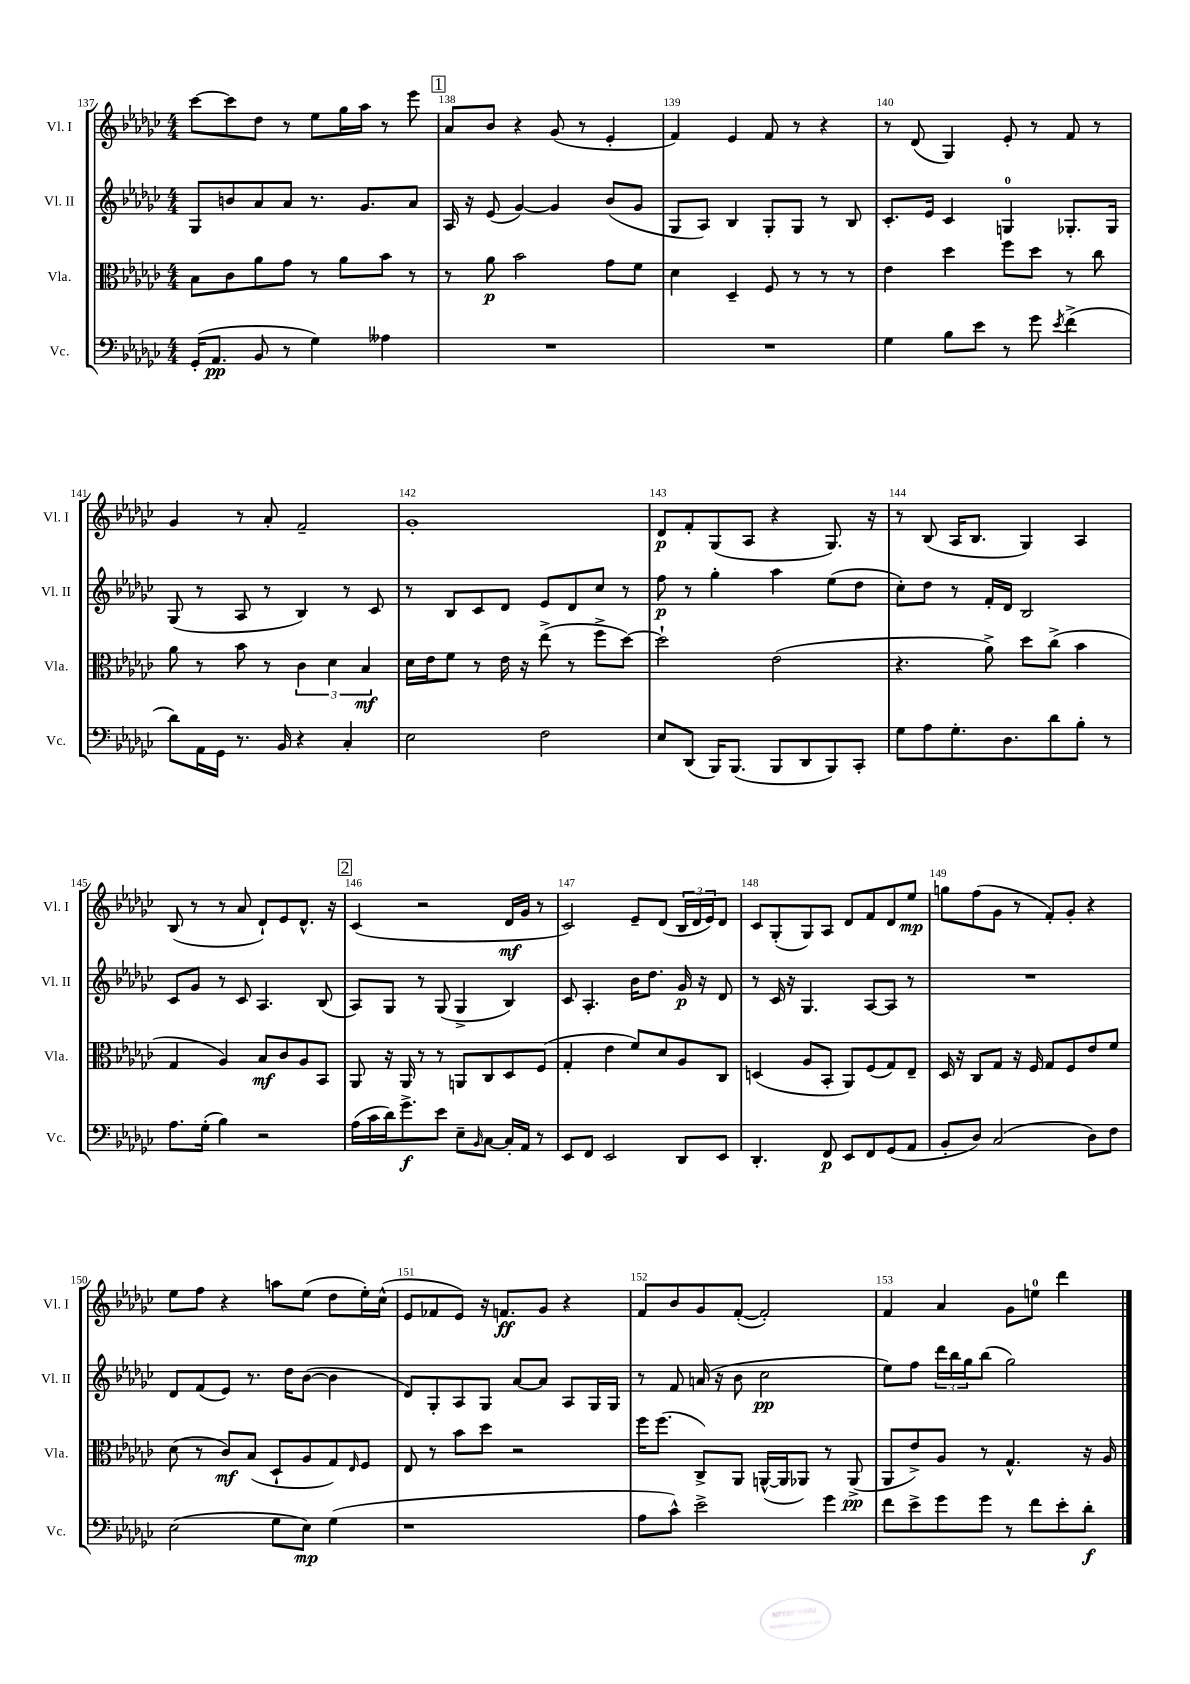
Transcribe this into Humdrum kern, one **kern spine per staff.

**kern	**kern	**kern	**kern
*staff4	*staff3	*staff2	*staff1
*clefF4	*clefC3	*clefG2	*clefG2
*k[b-e-a-d-g-c-]	*k[b-e-a-d-g-c-]	*k[b-e-a-d-g-c-]	*k[b-e-a-d-g-c-]
*M4/4	*M4/4	*M4/4	*M4/4
(16GG-'/LK	8B-\L	8G-/L	[8ccc-\L
8.AA-/J	.	.	.
.	8c-\	8b/	8ccc-\]
8BB-/	8a-\	8a-/	8dd-\J
8r	8g-\J	8a-/J	8r
4G-\)	8r	8.r	8ee-\L
.	8a-\L	.	16gg-\L
.	.	8.g-/L	16aa-\JJ
4A--\	8b-\J	.	8r
.	8r	8a-/J	8eee-\
=	=	=	=
1r	8r	16A-/	8a-/L
.	.	16r	.
.	8a-\	(8e-/	8b-/J
.	2b-\	[4g-/)	4r
.	.	4g-/]	(8g-/
.	.	.	8r
.	8g-\L	(8b-/L	4e-'/
.	8f\J	8g-/J	.
=	=	=	=
1r	4d-\	8G-/L	4f/)
.	.	8A-/J)	.
.	4D-~/	4B-/	4e-/
.	8F/	8G-'/L	8f/
.	8r	8G-/J	8r
.	8r	8r	4r
.	8r	8B-/	.
=	=	=	=
4G-\	4e-\	8.c-'/L	8r
.	.	.	(8d-/
.	.	16e-/Jk	.
8B-\L	4dd-\	4c-/	4G-/)
8e-\J	.	.	.
8r	8ff\L	4G/	8e-'/
8g-\	8dd-\J	.	8r
8qe-/	.	.	.
(4f^\	8r	8.G-'/L	8f/
.	8cc-\	.	8r
.	.	16G-/Jk	.
=	=	=	=
8d-\L)	8a-\	(8G-/	4g-/
16AA-\L	8r	8r	.
16GG-\JJ	.	.	.
8.r	8b-\	8A-/	8r
.	8r	8r	8a-'/
16BB-/	.	.	.
4r	6c-\	4B-/)	2f~/
.	6d-\	.	.
4C-'/	.	8r	.
.	6B-/	.	.
.	.	8c-/	.
=	=	=	=
2E-\	16d-\LL	8r	1g-'
.	16e-\J	.	.
.	8f\J	8B-/L	.
.	8r	8c-/	.
.	16e-\	8d-/J	.
.	16r	.	.
2F\	(8ee-^\	8e-/L	.
.	8r	8d-/	.
.	8ff^\L	8cc-/J	.
.	[8dd-\J)	8r	.
=	=	=	=
8E-/L	2dd-`\]	8ff\	8d-/L
(8DD-/J	.	8r	8f'/
16BBB-/LK)	.	4gg-'\	(8G-/
(8.BBB-/J	.	.	.
.	.	.	8A-/J
8BBB-/L	(2e-\	4aa-\	4r
8DD-/	.	.	.
8BBB-/)	.	(8ee-\L	8.G-/)
8CC-'/J	.	8dd-\J	.
.	.	.	16r
=	=	=	=
8G-\L	4.r	8cc-'\L)	8r
8A-\	.	8dd-\J	(8B-/
8.G-'\	.	8r	16A-/LK
.	.	.	8.B-/J
.	8a-^\)	16f'/LL	.
8.D-\	.	16d-/JJ	.
.	8dd-\L	2B-/	4G-/)
8d-\	(8cc-^\J	.	.
8B-'\J	4b-\	.	4A-/
8r	.	.	.
=	=	=	=
8.A-\L	4G-/	8c-/L	(8B-/
.	.	8g-/J	8r
(16G-'\Jk	.	.	.
4B-\)	4A-/)	8r	8r
.	.	8c-/	8a-/
2r	8B-/L	4.A-/	8d-`/L)
.	8c-/	.	8e-/
.	8A-/	.	8.d-^^/J
.	8BB-/J	(8B-/	.
.	.	.	16r
=	=	=	=
(16A-\LL	8AA-/	8A-/L)	(4c-/
16c-\	.	.	.
16d-\J)	16r	8G-/J	.
8.g-^\	16AA-/	.	.
.	8r	8r	2r
8e-\J	8r	(8G-/	.
8E-~\L	8AA/L	4G-^/	.
16qqBB-/	.	.	.
[8C-\J	8C-/	.	.
16C-'/]LL	8D-/	4B-/)	16d-/LL
16AA-/JJ	.	.	16g-/JJ
8r	(8F/J	.	8r
=	=	=	=
8EE-/L	4G-'/	8c-/	2c-/)
8FF/J	.	4.A-'/	.
2EE-/	4e-\	.	.
.	8f/L)	16b-\LK	8e-~/L
.	.	8.dd-\J	.
.	8d-/	.	(8d-/J
8DD-/L	8A-/	16g-/	24B-/LL
.	.	.	24d-/
.	.	16r	.
.	.	.	24e-/J)
8EE-/J	8C-/J	8d-/	8d-/J
=	=	=	=
4.DD-'/	(4D/	8r	8c-/L
.	.	16c-/	(8G-'/
.	.	16r	.
.	8A-/L	4.G-/	8G-/)
8FF/	8BB-'/J	.	8A-/J
8EE-/L	8AA-/L)	.	8d-/L
8FF/	(8F/	[8A-/L	8f/
(8GG-/	8G-/)	8A-/]J	8d-/
8AA-/J	8E-~/J	8r	8ee-/J
=	=	=	=
8BB-'/L	16D-/	1r	8gg\L
.	16r	.	.
8D-/J)	8C-/L	.	(8ff\
(2C-/	8G-/J	.	8g-\J
.	16r	.	8r
.	16F/	.	.
.	8G-/L	.	8f'/L)
.	8F/	.	8g-'/J
8D-\L)	8e-/	.	4r
8F\J	8f/J	.	.
=	=	=	=
(2E-\	(8d-\	8d-/L	8ee-\L
.	8r	(8f/	8ff\J
.	8c-/L)	8e-/J)	4r
.	(8B-/J	8.r	.
8G-\L	8D-`/L	.	8aa\L
.	.	16dd-\LK	.
8E-\J)	8A-/	([8b-\J	(8ee-\J
(4G-\	8G-/)	4b-\]	8dd-\L
.	16qqE-/	.	.
.	8F/J	.	16ee-'\L)
.	.	.	(16cc-^^\JJ
=	=	=	=
1r	8E-/	8d-/L)	8e-/L
.	8r	8G-'/	8f-/
.	8b-\L	8A-/	8e-/J)
.	8dd-\J	8G-/J	16r
.	.	.	8.f/L
.	2r	[8a-/L	.
.	.	8a-/]J	8g-/J
.	.	8A-/L	4r
.	.	16G-/L	.
.	.	16G-/JJ	.
=	=	=	=
8A-\L	16ff\LK	8r	8f/L
.	(8.ff\J	.	.
8c-^^\J)	.	8f/	8b-/
2e-^\	8C-^/L)	(16a/	8g-/
.	.	16r	.
.	8AA-/J	8b-\	([8f'/J
.	([16AA^^/LL	2cc-\	2f'/])
.	16AA/]J	.	.
.	8AA-/J)	.	.
4g-\	8r	.	.
.	(8AA-^/	.	.
=	=	=	=
8f\L	8AA-/L	8ee-\L)	4f/
8e-^\	8e-^/)	8ff\J	.
8g-\	8A-/J	24ddd-\LL	4a-/
.	.	24bb-\	.
.	.	24gg-\J	.
8g-\J	8r	(8bb-\J	.
8r	4.G-^^/	2gg-\)	8g-\L
8f\L	.	.	8ee\J
8e-'\	.	.	4ddd-\
8d-'\J	16r	.	.
.	16A-/	.	.
==	==	==	==
*-	*-	*-	*-
